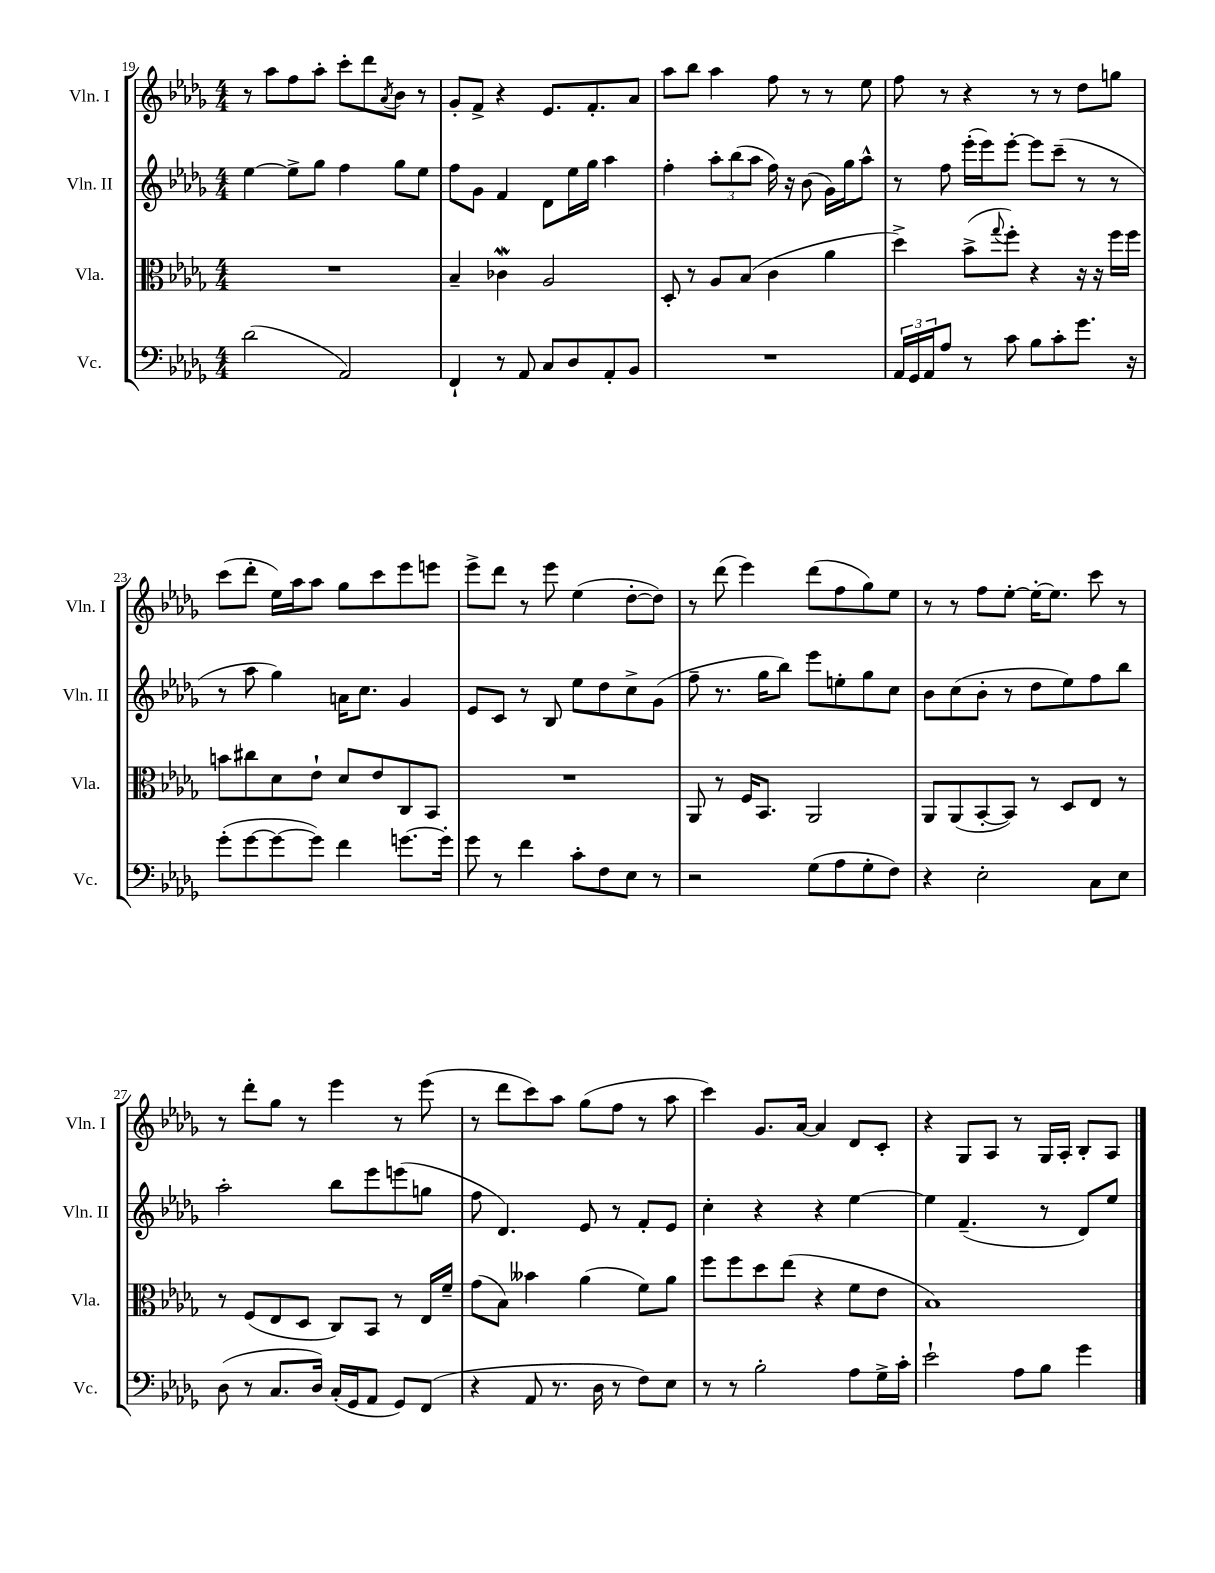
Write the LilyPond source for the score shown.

<<
\new StaffGroup <<
\new Staff = "s0" \with { instrumentName = "Vln. I" shortInstrumentName = "Vln. I" } {
    \clef treble \key des \major \numericTimeSignature \time 4/4
    r8 aes''8 f''8 aes''8-. c'''8-. des'''8 \acciaccatura { aes'8 } bes'8 r8 |
    ges'8-. f'8-> r4 ees'8. f'8.-. aes'8 |
    aes''8 bes''8 aes''4 f''8 r8 r8 ees''8 |
    f''8 r8 r4 r8 r8 des''8 g''8 |
    c'''8( des'''8-. ees''16) aes''16 aes''8 ges''8 c'''8 ees'''8 e'''8 |
    ees'''8-> des'''8 r8 ees'''8 ees''4( des''8~-. des''8) |
    r8 des'''8( ees'''4) des'''8( f''8 ges''8) ees''8 |
    r8 r8 f''8 ees''8~-. ees''16~-. ees''8. c'''8 r8 |
    r8 des'''8-. ges''8 r8 ees'''4 r8 ees'''8( |
    r8 des'''8 c'''8) aes''8 ges''8( f''8 r8 aes''8 |
    c'''4) ges'8. aes'16~ aes'4 des'8 c'8-. |
    r4 ges8 aes8 r8 ges16 aes16-. bes8-. aes8 \bar "|." |
}
\new Staff = "s1" \with { instrumentName = "Vln. II" shortInstrumentName = "Vln. II" } {
    \clef treble \key des \major \numericTimeSignature \time 4/4
    ees''4~ ees''8-> ges''8 f''4 ges''8 ees''8 |
    f''8 ges'8 f'4 des'8 ees''16 ges''16 aes''4 |
    f''4-. \tuplet 3/2 { aes''8-. bes''8( aes''8 } f''16) r16 bes'8( ges'16) ges''16 aes''8-^ |
    r8 f''8 ees'''16-.( ees'''16) ees'''8~-. ees'''8 c'''8--( r8 r8 |
    r8 aes''8 ges''4) a'16 c''8. ges'4 |
    ees'8 c'8 r8 bes8 ees''8 des''8 c''8-> ges'8( |
    f''8-- r8. ges''16 bes''8) ees'''8 e''8-. ges''8 c''8 |
    bes'8 c''8( bes'8-. r8 des''8 ees''8) f''8 bes''8 |
    aes''2-. bes''8 ees'''8 e'''8( g''8 |
    f''8 des'4.) ees'8 r8 f'8-. ees'8 |
    c''4-. r4 r4 ees''4~ |
    ees''4 f'4.--( r8 des'8) ees''8 \bar "|." |
}
\new Staff = "s2" \with { instrumentName = "Vla." shortInstrumentName = "Vla." } {
    \clef alto \key des \major \numericTimeSignature \time 4/4
    R1 |
    bes4-- ces'4\mordent aes2 |
    des8-. r8 aes8 bes8( c'4 aes'4 |
    des''4->) bes'8->( \appoggiatura { ges''8 } f''8-.) r4 r16 r16 f''16 f''16 |
    b'8 cis''8 des'8 ees'8-! des'8 ees'8 c8 bes,8 |
    R1 |
    aes,8 r8 f16 bes,8. aes,2 |
    aes,8 aes,8( bes,8~-. bes,8) r8 des8 ees8 r8 |
    r8 f8( ees8 des8 c8) bes,8 r8 ees16 f'16-- |
    ges'8( bes8) beses'4 aes'4( f'8) aes'8 |
    f''8 f''8 des''8 ees''8( r4 f'8 ees'8 |
    bes1) \bar "|." |
}
\new Staff = "s3" \with { instrumentName = "Vc." shortInstrumentName = "Vc." } {
    \clef bass \key des \major \numericTimeSignature \time 4/4
    des'2( aes,2) |
    f,4-! r8 aes,8 c8 des8 aes,8-. bes,8 |
    R1 |
    \tuplet 3/2 { aes,16 ges,16 aes,16 } aes8 r8 c'8 bes8 c'8-. ges'8. r16 |
    ges'8-.( ges'8~ ges'8~ ges'8) f'4 g'8.~ g'16-. |
    ges'8 r8 f'4 c'8-. f8 ees8 r8 |
    r2 ges8( aes8 ges8-. f8) |
    r4 ees2-. c8 ees8 |
    des8( r8 c8. des16) c16-.( ges,16 aes,8 ges,8) f,8( |
    r4 aes,8 r8. des16 r8 f8) ees8 |
    r8 r8 bes2-. aes8 ges16-> c'16-. |
    ees'2-! aes8 bes8 ges'4 \bar "|." |
}
>>
>>
\layout { \context { \Score currentBarNumber = #19 } }
